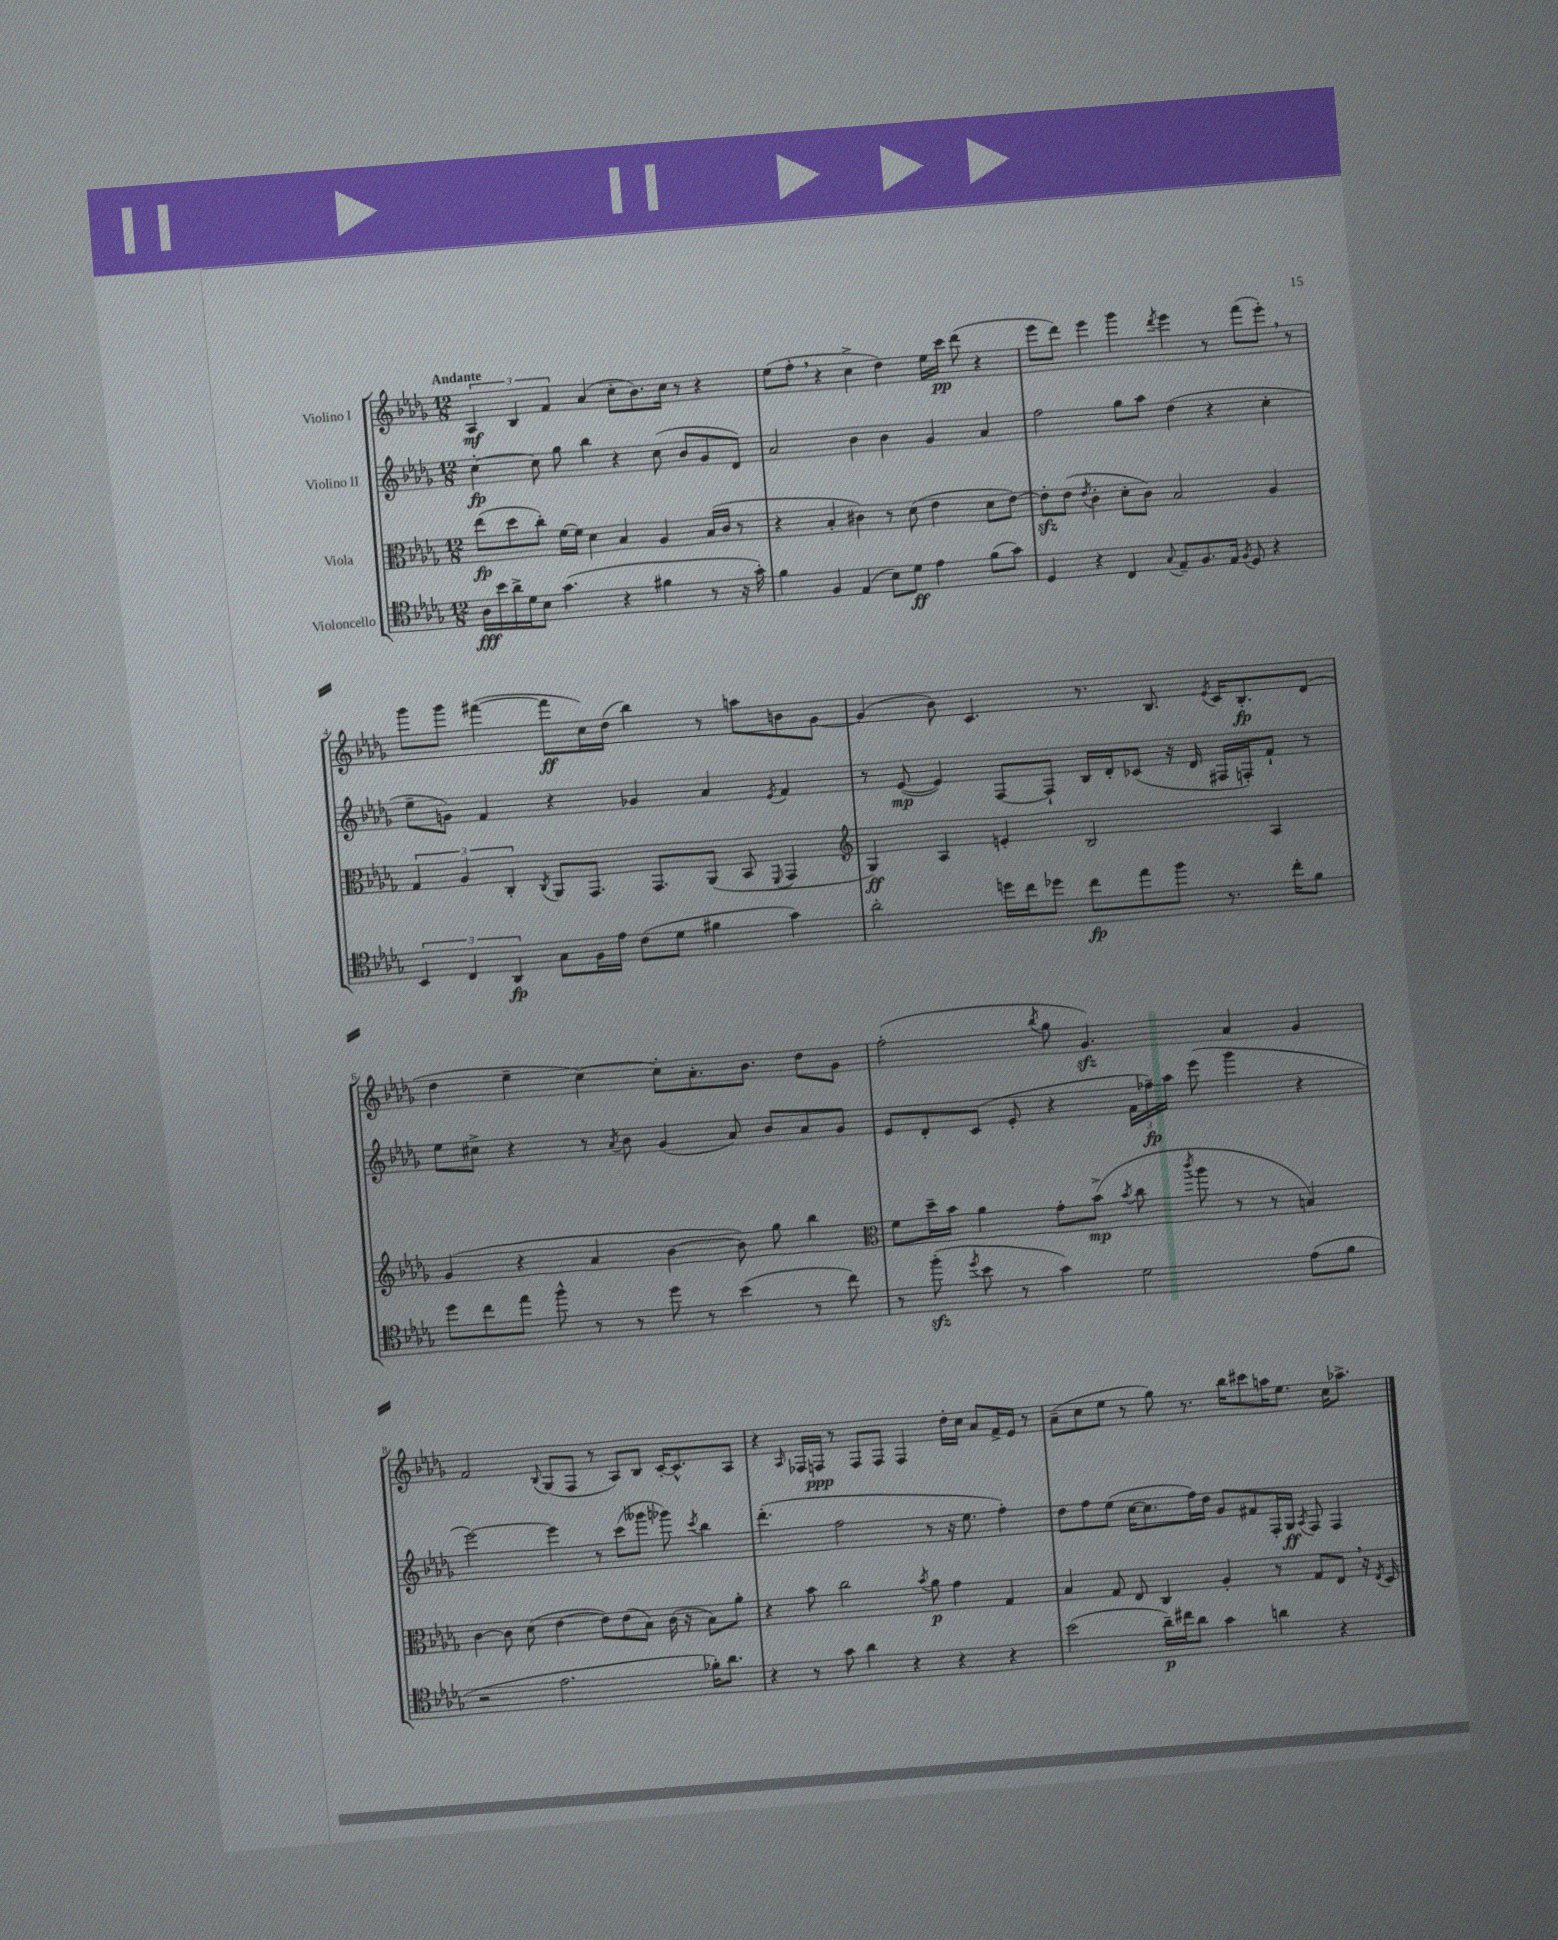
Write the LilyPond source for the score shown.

<<
\new StaffGroup <<
\new Staff = "s0" \with { instrumentName = "Violino I" } {
    \clef treble \key des \major \numericTimeSignature \time 12/8 \tempo "Andante"
    \autoBeamOff \tuplet 3/2 { aes4\mf bes4 f'4 } aes'4( c''8[-. bes'8.) c''16] r8 r4 |
    ees''8[( f''8]-. \breathe r4 c''4-> des''4) ees''16[ c'''16]\pp des'''8( r4 |
    ees'''8[ des'''8]) ees'''4 ges'''4 \acciaccatura { des'''8 } ees'''4 r8 f'''8[( ees'''8]-.) \breathe r8 |
    ges'''8[ ges'''8] fis'''4~( fis'''8[\ff c''16) des''16]( bes''4) r8 a''8[ b'8 ges'8]~ |
    ges'4( bes'8) c'4. r8. bes8. \acciaccatura { ees'8 } c'16[ bes8.-.\fp des'8]( |
    des''4 ees''4-- c''4~) c''8[-. aes'8.-. bes'8.] des''8[ ges'8] |
    f''2-.( \acciaccatura { bes''8 } ges''8 ges'4.\sfz) aes'4 ges'4 |
    f'2 \appoggiatura { bes8 } ges8[( f8] r8 aes8[) bes8] c'16[~-. c'8.-^ aes8] |
    r4 \grace { aes16 } fes16[ f16]\ppp r8 f8[ f8] f4 des''16[-. c''16] aes'8[ f'16-> ees'16] r8 |
    aes'8[--( c''8 ees''8] r8 ges''8) r8. bes''16[ cis'''8 a''16 ees''8.] c''16[ aes''8.]-> \bar "|." |
}
\new Staff = "s1" \with { instrumentName = "Violino II" } {
    \clef treble \key des \major \numericTimeSignature \time 12/8
    \autoBeamOff c''4~-.\fp c''8 ges''8 bes''4 r4 c''8( bes'8[ ges'8 des'8]) |
    aes'2 bes'4 bes'4 ges'4 aes'4 |
    f''2 ges''8[ aes''8] des''4( r4 c''4-. |
    ees''8[-- g'8]) f'4 r4 ges'4 aes'4 \acciaccatura { ees'8 } f'4 |
    r8 ees'8~\mp( ees'4) f8[~ f8]-! bes16[ des'16-. ces'8]( r16 des'16 fis16[ f16-.) f'8]-! r8 |
    ees''8[ cis''8]-> r4 r8 \acciaccatura { aes'8 } bes'8 ges'4( aes'8) bes'8[ aes'8 ges'8] |
    ees'8[ des'8-. c'8]( ees'8-. r4 \tuplet 3/2 { f'16[ fes''16--\fp) aes''16] } ees'''8( ges'''4 r4 |
    ees'''2~) ees'''4 r8 c'''8[( geses'''8] ges'''8) \acciaccatura { c'''8 } bes''4 |
    des'''4.-.( f''2 r8 r16 ees''8. f''4-.) |
    des''8[ f''8 ees''8]( c''16[~ c''8. f''16) des''16] ges'8[ fis'8 f16-. ges16]\ff \acciaccatura { aes8 } f8 f4 \bar "|." |
}
\new Staff = "s2" \with { instrumentName = "Viola" } {
    \clef alto \key des \major \numericTimeSignature \time 12/8
    \autoBeamOff ees''8[\fp( des''8 c''8]-.) f'16[~ f'16] des'4 bes4 aes4 bes16[( c'16] r8 |
    r4 bes4-. cis'4) r8 des'8( ees'4 des'8[ ees'8]~) |
    ees'8[-.\sfz ees'8]( \acciaccatura { ees'8 } c'4-. des'8[-. c'8]) bes2 aes4 |
    \tuplet 3/2 { ges4 aes4 c4-. } \acciaccatura { c8 } aes,8[ ges,8.] ges,8.[ aes,8]( bes,8 \appoggiatura { f,8 } ges,4 |
    \clef treble ges4\ff) aes4 e'4-. bes2 aes4 |
    ges'4( r4 aes'4 bes'4~ bes'8) ges''8 bes''4 |
    \clef alto f'8[ des''16-- bes'16] aes'4 ges'8[-. bes'8]->\mp( \acciaccatura { bes'8 } c''8 \acciaccatura { c'''8 } aes''8 r8 r8 b4) |
    c'4~ c'8 des'8( ees'4~ ees'8[) ees'8( bes8]) c'16( r16 bes8[) aes'8]-. |
    r4 bes'8 c''2 \acciaccatura { bes'8 } aes'8\p ges'4 ges4 |
    bes4 ges8 ees8 c4 aes4-. r8 ges8[ ees8] \breathe r16 \acciaccatura { ees8 } des16 \bar "|." |
}
\new Staff = "s3" \with { instrumentName = "Violoncello" } {
    \clef tenor \key des \major \numericTimeSignature \time 12/8
    \autoBeamOff aes16[\fff bes'16 aes'16-> des'16 bes8] ges'4.( r4 fis'4 r8 r16 ges'16-.) |
    f'4 f4 ees4( bes8[) des'8]\ff ees'4 f'8[( ges'8]) |
    des4 r4 c4 \appoggiatura { ges8 } ees8[-- f8. ees16] \acciaccatura { f8 } des8 r4 |
    \tuplet 3/2 { bes,4 c4 aes,4\fp } ges8[ f16 ees'16] c'8[( des'8] fis'4 ges'4) |
    aes'2-. d''16[ c''16 des''8] c''8[\fp ees''8 f''8] r8. c''16[-. f'8] |
    des''8[ c''8 ees''8] f''8-^ r8 r8 des''8 r8 bes'4( r8 c''8) |
    r8 f''8-.\sfz( \acciaccatura { des''8 } bes'8 r8 ges'4) des'2 ees'8[( f'8] |
    r2 ees'2. fes'16[-.) aes'8.] |
    r4 r8 ges'8 aes'4 r4 r4 r4 |
    bes'2( aes'16[--\p) cis''16 aes'8] ges'4 a'4 r4 \bar "|." |
}
>>
>>
